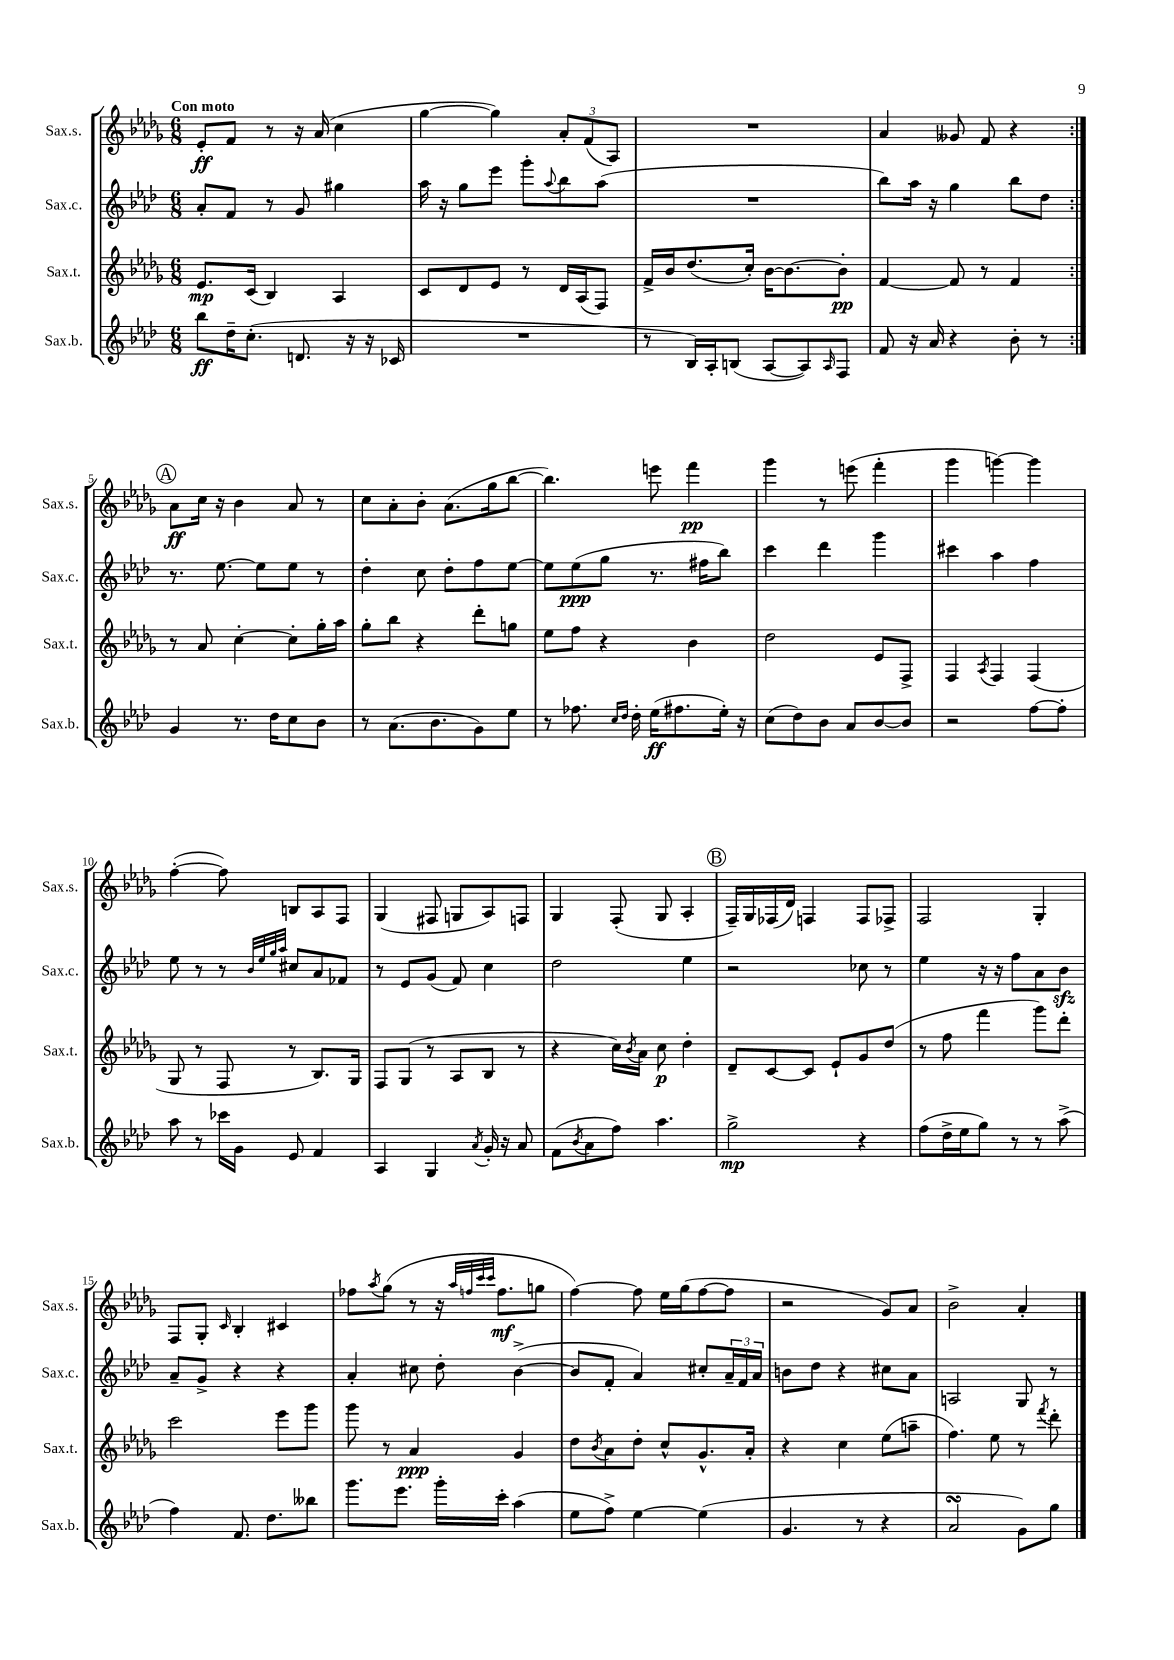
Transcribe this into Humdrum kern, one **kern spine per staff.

**kern	**kern	**kern	**kern
*staff4	*staff3	*staff2	*staff1
*clefG2	*clefG2	*clefG2	*clefG2
*k[b-e-a-d-]	*k[b-e-a-d-g-]	*k[b-e-a-d-]	*k[b-e-a-d-g-]
*M6/8	*M6/8	*M6/8	*M6/8
8bb-\L	8.e-/L	8a-'/L	8e-'/L
16dd-~\K	.	8f/J	8f/J
(8.cc'\J	(16c/Jk	.	.
.	4B-/)	8r	8r
8.d/	.	8g/	16r
.	.	.	(16a-/
.	4A-/	4gg#\	4cc\
16r	.	.	.
16r	.	.	.
16c-/	.	.	.
=	=	=	=
2.r	8c/L	16aa-\	[4gg-\
.	.	16r	.
.	8d-/	8gg\L	.
.	8e-/J	8eee-\J	4gg-\])
.	8r	8ggg'\L	.
.	.	8qqaa-/	.
.	16d-/LL	8bb-\	12a-'/L
.	(16A-/J	.	.
.	.	.	(12f/
.	8F/J)	(8aa-\J	.
.	.	.	12A-/J)
=	=	=	=
8r	16f^/LL	2.r	2.r
.	16b-/J	.	.
16B-/LL)	(8.dd-/	.	.
16A-'/J	.	.	.
(8B/J	.	.	.
.	16cc'/Jk)	.	.
[8A-/L	[16b-\LK	.	.
.	8.b-\_	.	.
8A-/])	.	.	.
16qqA-/	.	.	.
8F/J	8b-'\]J	.	.
=	=	=	=
8f/	[4f/	8bb-\L)	4a-/
16r	.	16aa-\Jk	.
16a-/	.	16r	.
4r	8f/]	4gg\	8g--/
.	8r	.	8f/
8b-'\	4f/	8bb-\L	4r
8r	.	8dd-\J	.
=:|!	=:|!	=:|!	=:|!
4g/	8r	8.r	8a-\L
.	8a-/	.	16cc\Jk
.	.	[8.ee-\	16r
8.r	[4cc'\	.	4b-\
.	.	8ee-\]L	.
16dd-\LK	.	.	.
8cc\	8cc'\]L	8ee-\J	8a-/
8b-\J	16gg-'\L	8r	8r
.	16aa-\JJ	.	.
=	=	=	=
8r	8gg-'\L	4dd-'\	8cc\L
(8.a-\L	8bb-\J	.	8a-'\
.	4r	8cc\	8b-'\J
8.b-\	.	.	.
.	.	8dd-'\L	(8.a-\L
8g\)	8ddd-'\L	8ff\	.
.	.	.	16gg-\k
8ee-\J	8gg\J	[8ee-\J	[8bb-\J
=	=	=	=
8r	8ee-\L	8ee-\]L	4.bb-\])
8.ff-\	8ff\J	(8ee-\	.
.	4r	8gg\J	.
16qqcc/LL	.	.	.
16qqdd-/JJ	.	.	.
16dd-'\	.	.	.
(16ee-\LK	.	8.r	8eee\
8.ff#\	.	.	.
.	4b-\	.	4fff\
.	.	16ff#\LK	.
16ee-'\Jk)	.	8bb-\J)	.
16r	.	.	.
=	=	=	=
(8cc\L	2dd-\	4ccc\	4ggg-\
8dd-\)	.	.	.
8b-\J	.	4ddd-\	8r
8a-/L	.	.	(8eee\
[8b-/	8e-/L	4ggg\	4fff'\
8b-/]J	8F^/J	.	.
=	=	=	=
2r	4F/	4ccc#\	4ggg-\
.	8qA-/	.	.
.	4F/	4aa-\	[4ggg\)
[8ff\L	(4F/	4ff\	4ggg\]
8ff'\]J	.	.	.
=	=	=	=
8aa-\	8G-/	8ee-\	([4ff'\
8r	8r	8r	.
16ccc-\LL	8F/	8r	8ff\])
16g\JJ	.	.	.
.	.	32qqb-/LLL	.
.	.	32qqee-/	.
.	.	32qqgg/	.
.	.	32qqaa-/JJJ	.
8e-/	8r	8cc#/L	8B/L
4f/	8.B-/L)	8a-/	8A-/
.	.	8f-/J	8F/J
.	16G-/Jk	.	.
=	=	=	=
4A-/	8F/L	8r	(4G-/
.	(8G-/J	8e-/L	.
4G/	8r	(8g/J	8F#/
.	8A-/L	8f/)	8G/L
8qa-/	.	.	.
16g'/	8B-/J	4cc\	8A-/)
16r	.	.	.
8a-/	8r	.	8F/J
=	=	=	=
(8f\L	4r	2dd-\	4G-/
8qb-/	.	.	.
8a-\	.	.	.
8ff\J)	16cc\LL)	.	(8F'/
.	8qb-/	.	.
.	16a-\JJ	.	.
4.aa-\	8cc\	.	8G-/
.	4dd-'\	4ee-\	4A-'/
=	=	=	=
2gg^\	8d-~/L	2r	16F~/LL)
.	.	.	16G-/
.	[8c/	.	(16F-/
.	.	.	16d-/JJ)
.	8c/]J	.	4F/
.	8e-`/L	.	.
4r	8g-/	8cc-\	8F/L
.	(8dd-/J	8r	8F-^/J
=	=	=	=
(8ff\L	8r	4ee-\	2F/
16dd-^\L	8ff\	.	.
16ee-\J	.	.	.
8gg\J)	4fff\	16r	.
.	.	16r	.
8r	.	8ff\L	.
8r	8ggg-\L)	8a-\	4G-'/
(8aa-^\	8ddd-'\J	8b-\J	.
=	=	=	=
4ff\)	2ccc\	8a-~/L	8F/L
.	.	8g^/J	8G-'/J
.	.	.	16qqc/
8.f/	.	4r	4B-'/
8.dd-\L	.	.	.
.	8eee-\L	4r	4c#/
8bb--\J	8ggg-\J	.	.
=	=	=	=
8.ggg\L	8ggg-\	4a-'/	8ff-\L
.	.	.	8qaa-/
.	8r	.	(8gg-\J
8.eee-\J	.	.	.
.	4a-/	8cc#\	8r
16ggg'\LL	.	8dd-'\	16r
.	.	.	32qqaa-/LLL
.	.	.	32qqff/
.	.	.	32qqccc/
.	.	.	32qqccc/JJJ
16ccc'\JJ	.	.	8.ff\L
(4aa-\	4g-/	([4b-^\	.
.	.	.	8gg\J
=	=	=	=
8ee-\L	8dd-\L	8b-/]L	[4ff\)
.	8qb-/	.	.
8ff^\J)	8a-\	8f'/J	.
[4ee-\	8dd-'\J	4a-/)	8ff\]
.	8cc^^/L	.	16ee-\LL
.	.	.	(16gg-\J
(4ee-\]	8.g-^^/	8cc#'/L	[8ff\
.	.	24a-~/L	8ff\]J
.	.	24f/	.
.	16a-'/Jk	.	.
.	.	24a-/JJ	.
=	=	=	=
4.g/	4r	8b\L	2r
.	.	8dd-\J	.
.	4cc\	4r	.
8r	.	.	.
4r	(8ee-\L	8cc#\L	8g-/L)
.	8aa~\J	8a-\J	8a-/J
=	=	=	=
2a-/	4.ff\)	2A/	2b-^\
.	8ee-\	.	.
8g\L)	8r	8G/	4a-'/
.	8qfff/	.	.
8gg\J	8ddd-'\	8r	.
==	==	==	==
*-	*-	*-	*-
